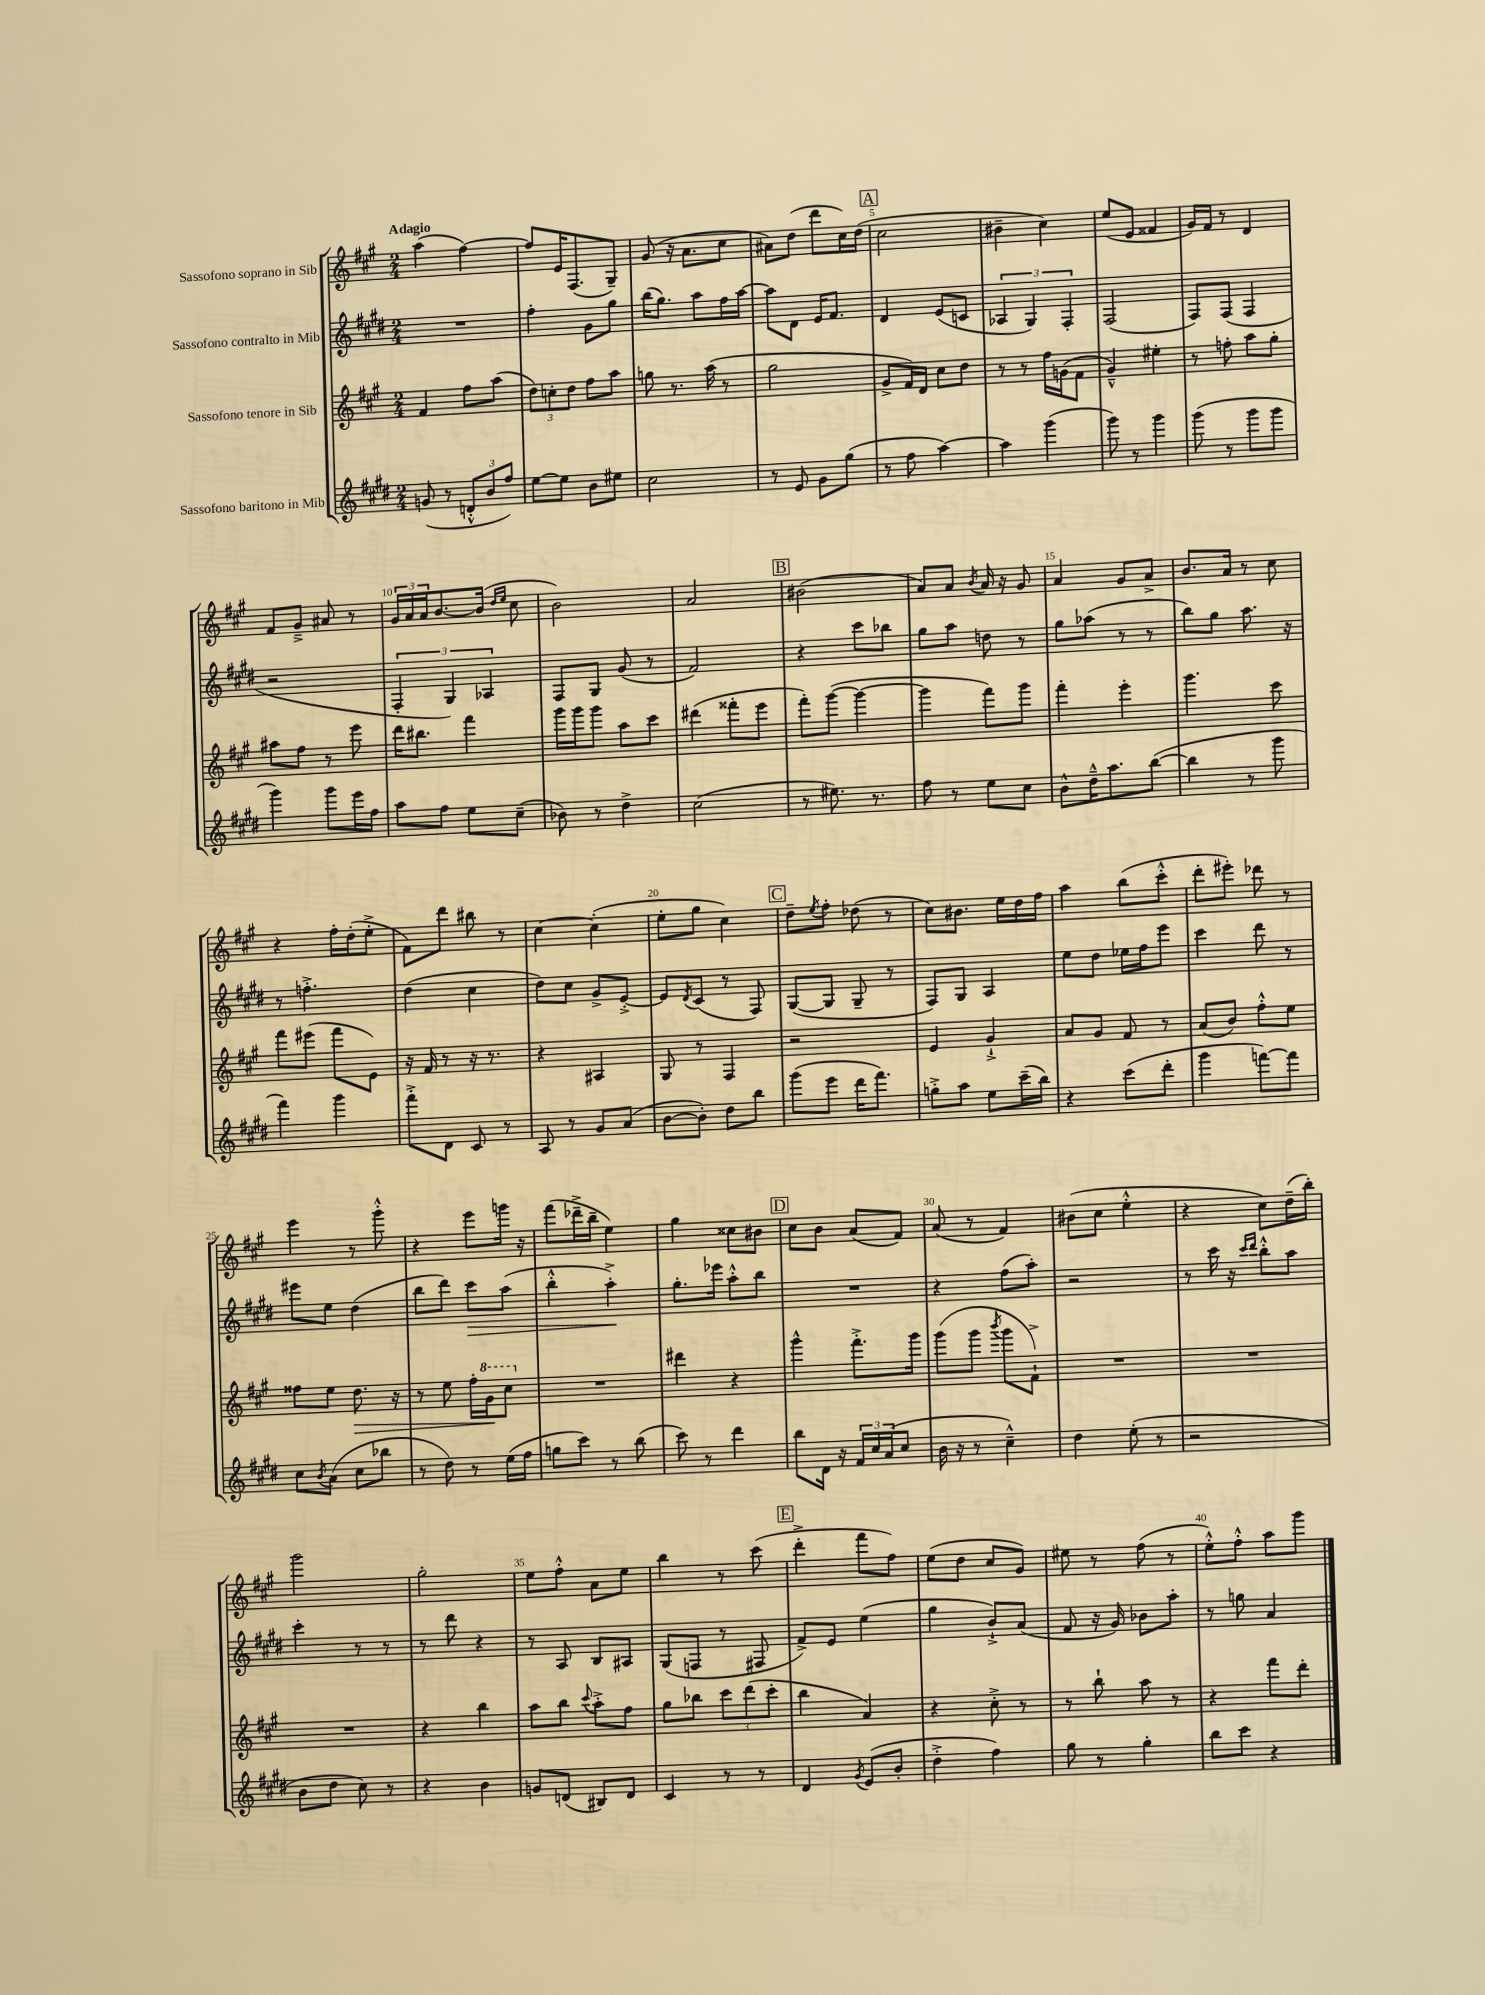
<<
\new StaffGroup <<
\new Staff = "s0" \with { instrumentName = "Sassofono soprano in Sib" } {
    \clef treble \key a \major \numericTimeSignature \time 2/4 \tempo "Adagio"
    a''4( fis''4~) |
    fis''8 e'16 fis8.( gis8--) |
    gis'8( r16 a'8. cis''8 |
    ais'8) d''8( d'''8 cis''16) d''16( |
    \mark \markup { \box "A" } cis''2 |
    bis'4-- cis''4) |
    e''8( e'8 fisis'4 |
    gis'16) fis'16 r8 d'4 |
    fis'8 gis'8---> ais'8 r8 |
    \tuplet 3/2 { gis'16 a'16 a'16 } b'8.~ b'16( \grace { d''16 e''16 } cis''8 |
    b'2) |
    a'2 |
    \mark \markup { \box "B" } bis'2( |
    a'8) a'8 \acciaccatura { b'8 } a'16 r16 gis'8 |
    a'4 gis'8 a'8-> |
    b'8. a'16 r8 cis''8 |
    r4 fis''16-. d''16-.( e''8-.-> |
    fis'8) d'''8 bis''8 r8 |
    cis''4~ cis''4-.( |
    e''8-. gis''8 cis''4) |
    \mark \markup { \box "C" } d''8-- \acciaccatura { e''8 } fis''8-. des''8( r8 |
    cis''8) bis'8. e''16 d''16 fis''16 |
    a''4 b''8( cis'''8-.-^ |
    d'''8-. eis'''8-.) des'''8 r8 |
    e'''4 r8 gis'''8-.-^ |
    r4 e'''8 g'''16 r16 |
    fis'''8( des'''16---> b''16-- e''4) |
    gis''4 cisis''8 bis'8 |
    \mark \markup { \box "D" } cis''8 b'8 a'8( fis'8) |
    a'8( r8 fis'4) |
    bis'8( cis''8 e''4-.-^ |
    r4 cis''8) d''16--( b''16-.) |
    gis'''2 |
    gis''2-. |
    e''8 fis''8-.-^ a'8 e''8 |
    b''4 r8 cis'''8( |
    \mark \markup { \box "E" } d'''4-.-> fis'''8 fis''8) |
    e''8( d''8 cis''8 gis'8) |
    eis''8 r8 fis''8( r8 |
    e''8-.-^) fis''8-.-^ a''8 gis'''8 \bar "|." |
}
\new Staff = "s1" \with { instrumentName = "Sassofono contralto in Mib" } {
    \clef treble \key e \major \numericTimeSignature \time 2/4
    R2 |
    fis''4-. gis'8 gis''8 |
    b''16( gis''8.) a''8 fis''16 a''16~ |
    a''8 dis'8 e'16 fis'8. |
    \mark \markup { \box "A" } dis'4 e'8( c'8 |
    \tuplet 3/2 { aes4 gis4) fis4-. } |
    fis2( |
    fis8) fis8( fis4 |
    r2 |
    \tuplet 3/2 { fis4-. gis4) aes4 } |
    fis8 gis8 gis'8( r8 |
    fis'2) |
    \mark \markup { \box "B" } r4 cis'''8 bes''8 |
    gis''8 a''8 d''8 r8 |
    gis''8 aes''8( r8 r8 |
    b''8) gis''8 a''8. r16 |
    r8 f''4.-.-> |
    dis''4( cis''4 |
    dis''8) cis''8 gis'8-> e'8~-.-> |
    e'8 \acciaccatura { dis'8 } cis'8( r8 fis8) |
    \mark \markup { \box "C" } gis8~( gis8 gis8-- r8 |
    fis8) gis8 a4 |
    e''8 dis''8 ees''16 fis''16 e'''8 |
    cis'''4 dis'''8 r8 |
    eis'''8 e''8 dis''4( |
    b''8 dis'''8) cis'''8\> a''8( |
    b''4-.-^ a''4-.->\!) |
    gis''8.-. ees'''16 a''8-.-^ b''8 |
    \mark \markup { \box "D" } R2 |
    r4 fis''8( a''8-.) |
    r2 |
    r8 cis'''16 r16 \grace { cis'''16 dis'''16 } b''8-.-^ a''8 |
    cis'''4-. r8 r8 |
    r8 dis'''8 r4 |
    r8 a8 b8 ais8 |
    gis8( f8 r8 fis8 |
    \mark \markup { \box "E" } fis'8->) e'8 e''4( |
    gis''4 b'8-!->) a'8( |
    fis'8 r16 gis'16) bes'8 a''8-. |
    r8 g''8 a'4 \bar "|." |
}
\new Staff = "s2" \with { instrumentName = "Sassofono tenore in Sib" } {
    \clef treble \key a \major \numericTimeSignature \time 2/4
    fis'4 fis''8 a''8( |
    \tuplet 3/2 { d''8) c''8-. d''8 } fis''8 a''8 |
    g''8 r8. a''16( r8 |
    gis''2 |
    \mark \markup { \box "A" } gis'8-> fis'16) d'16 cis''8 d''8 |
    r8 r8 fis''16 g'16( fis'8 |
    gis'4---^) eis''4-. |
    r8 f''8-. a''8 gis''8-. |
    ais''8 fis''8 r8 e'''8 |
    d'''16 bis''8. fis'''4 |
    gis'''16 gis'''16 gis'''8 a''8 cis'''8 |
    dis'''4( fisis'''8-. e'''8 |
    \mark \markup { \box "B" } fis'''8-.) gis'''8~( gis'''4~ |
    gis'''4 fis'''8) gis'''8 |
    fis'''4-. e'''4-. |
    gis'''4. cis'''8 |
    fis'''8 eis'''8( fis'''8 e'8) |
    r16 fis'16 r8 r16 r8. |
    r4 ais4 |
    gis8 r8 fis4 |
    \mark \markup { \box "C" } r2 |
    e'4 gis'4-!-> |
    a'8 gis'8 fis'8 r8 |
    a'8( b'8) fis''8-.-^ e''8 |
    fisis''8 e''8 d''8.\> r16 |
    r8 e''8 fis''16-. \ottava #1 gis''16\! cis'''8 \ottava #0 |
    R2 |
    dis'''4 r4 |
    \mark \markup { \box "D" } gis'''4-^ fis'''8.-.-> gis'''16 |
    gis'''8( gis'''8 \acciaccatura { b'''8 } gis'''8 fis'8-!->) |
    R2 |
    R2 |
    R2 |
    r4 b''4 |
    a''8 b''8 \appoggiatura { cis'''8 } a''8-.-> fis''8 |
    gis''8 bes''8 \tuplet 3/2 { cis'''8 d'''8( cis'''8-. } |
    \mark \markup { \box "E" } b''4 a'4) |
    r4 cis''8-.-> r8 |
    r8 b''8-! a''8 r8 |
    r4 fis'''8 d'''8-. \bar "|." |
}
\new Staff = "s3" \with { instrumentName = "Sassofono baritono in Mib" } {
    \clef treble \key e \major \numericTimeSignature \time 2/4
    g'8( r8 \tuplet 3/2 { d'8-.-^ b'8 fis''8) } |
    e''8~ e''8 b'8 eis''8 |
    cis''2 |
    r8 e'8 gis'8 gis''8( |
    \mark \markup { \box "A" } r8 fis''8 a''4~) |
    a''4 gis'''4( |
    gis'''8) r8 gis'''4 |
    gis'''8( r8 gis'''8 gis'''8 |
    gis'''4) gis'''8 e'''16 fis''16 |
    a''8 fis''8 e''8 cis''8--( |
    bes'8) r8 dis''4-> |
    cis''2( |
    \mark \markup { \box "B" } r8 eis''8.) r8. |
    fis''8 r8 e''8 cis''8 |
    b'8-^ dis''16---^ a''8. b''8~( |
    b''4 r8 gis'''8 |
    fis'''4) gis'''4 |
    fis'''8-.-> dis'8 cis'8 r8 |
    a8 r8 gis'8 a'8( |
    b'8~ b'8-.) dis''8 b''8 |
    \mark \markup { \box "C" } gis'''8( e'''8 dis'''16 fis'''8.) |
    g''8-.-> a''8 e''8 cis'''16--( b''16) |
    r4 cis'''8( dis'''8-. |
    gis'''4 f'''8~) f'''8 |
    cis''8 \acciaccatura { b'8 } a'8( cis''8 bes''8 |
    r8 dis''8) r8 e''16( fis''16 |
    g''8 cis'''8) r8 b''8( |
    cis'''8) r8 dis'''4 |
    \mark \markup { \box "D" } b''8 dis'16 r16 \tuplet 3/2 { fis'16 cis''16 a'16( } cis''8 |
    b'16 r16 r8 cis''4---^) |
    dis''4 e''8-.( r8 |
    r2 |
    b'8 dis''8 cis''8) r8 |
    r4 b'4 |
    g'8 d'8( bis8) d'8 |
    cis'4 r8 r8 |
    \mark \markup { \box "E" } dis'4 \acciaccatura { gis'8 } e'8( b'8-. |
    dis''4-.-> fis''4) |
    gis''8 r8 gis''4-. |
    b''8 cis'''8 r4 \bar "|." |
}
>>
>>
\layout { \context { \Score \override BarNumber.break-visibility = ##(#f #t #t) barNumberVisibility = #(every-nth-bar-number-visible 5) } }
